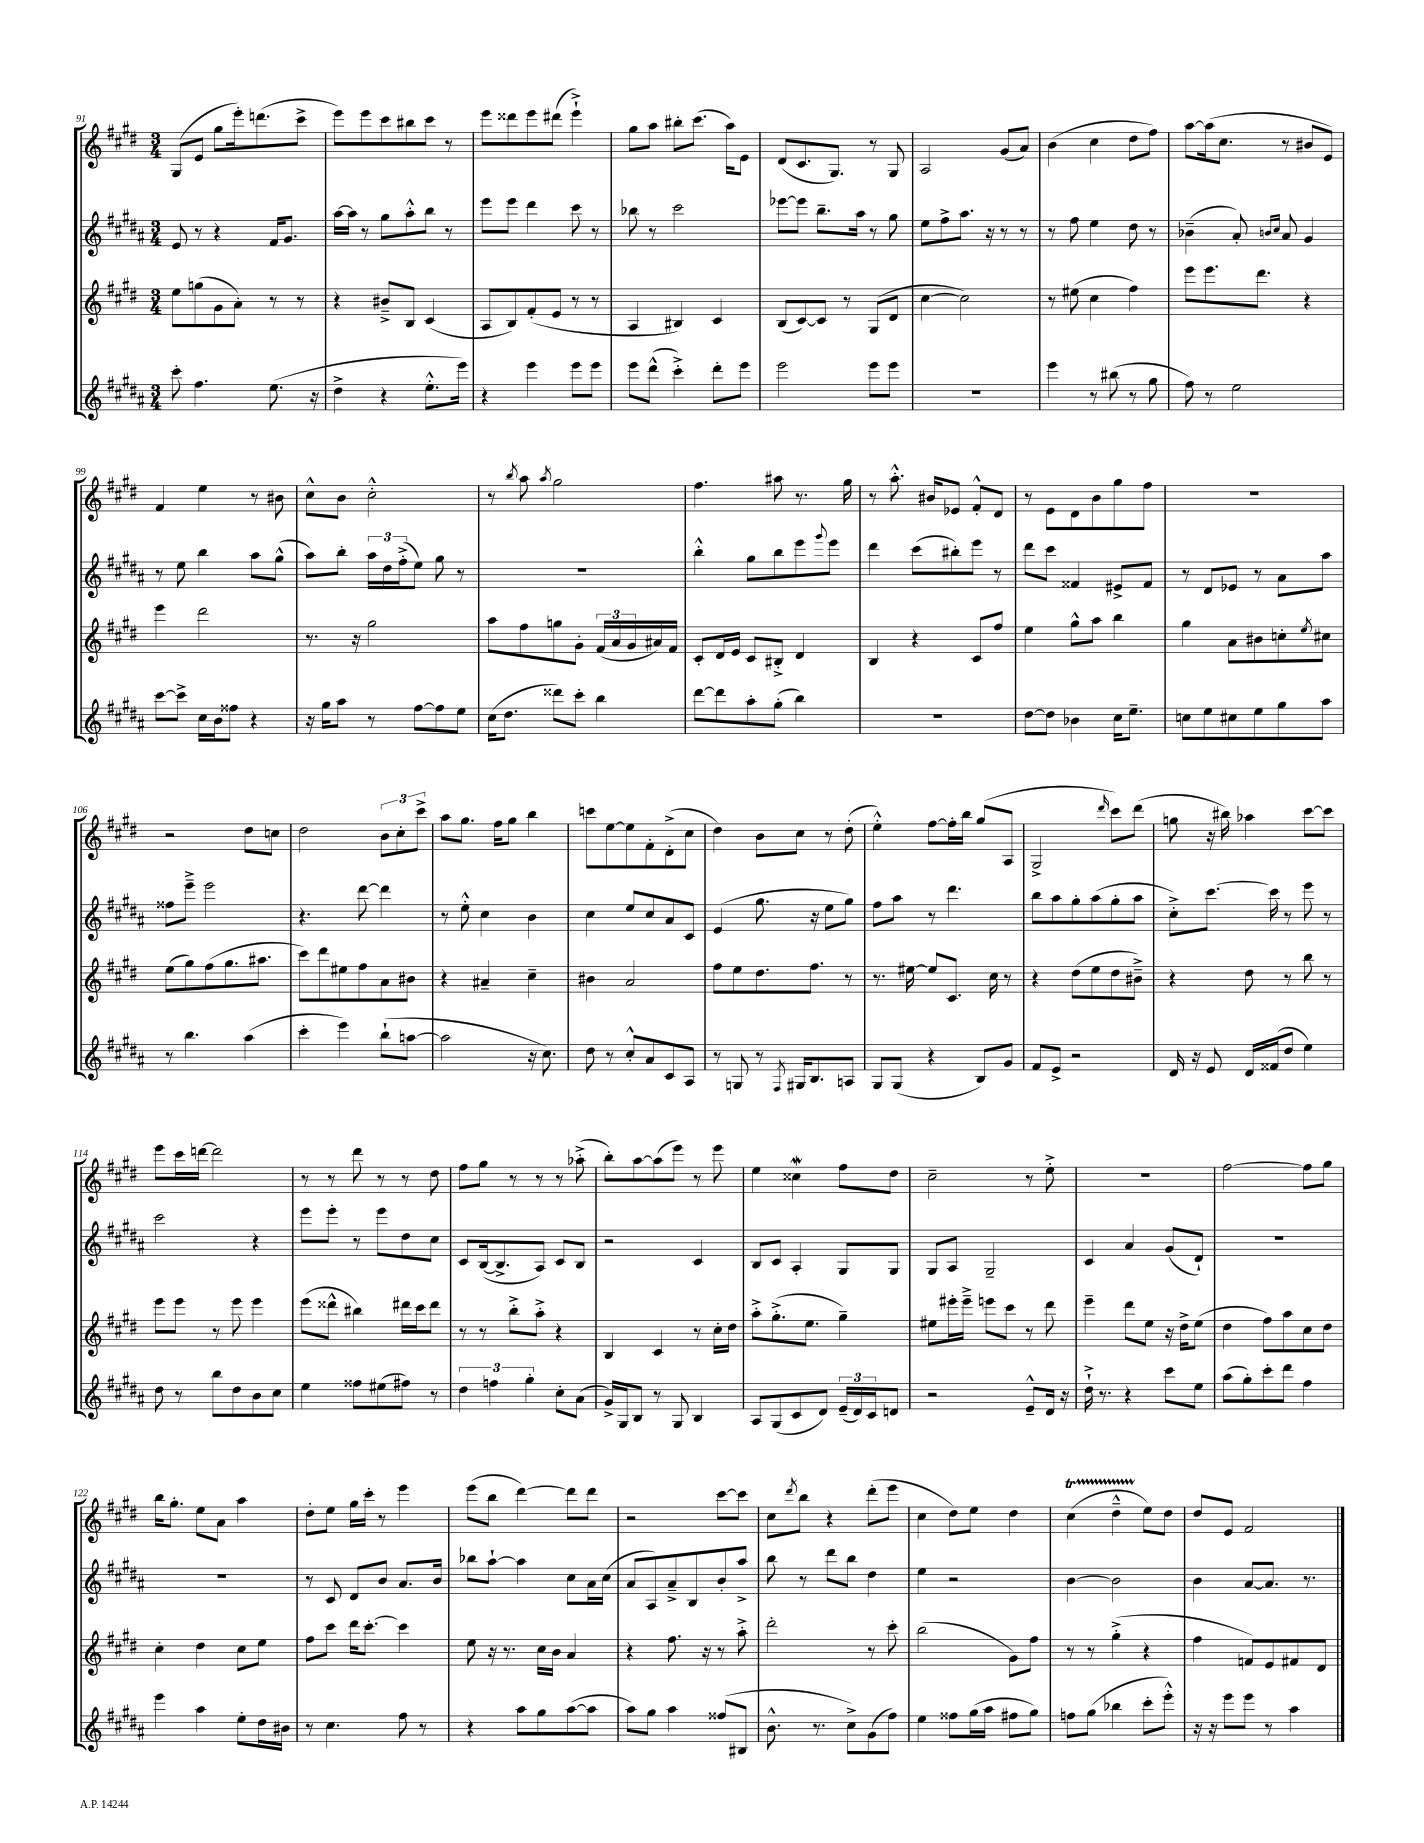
<<
\new StaffGroup <<
\new Staff = "s0" {
    \clef treble \key e \major \numericTimeSignature \time 3/4
    gis8( e'8 gis''8 e'''16-.) d'''8.( cis'''8-> |
    e'''8) e'''8 cis'''8 bis''8 cis'''8 r8 |
    e'''8 disis'''8 e'''8 dis'''8( e'''4-!->) |
    gis''8 a''8 bis''8-. cis'''8.( a''16) e'8 |
    dis'8( cis'8. gis8.) r8 gis8 |
    a2 gis'8( a'8) |
    b'4( cis''4 dis''8 fis''8) |
    a''8~ a''16( cis''8. r8 bis'8 e'8) |
    fis'4 e''4 r8 bis'8 |
    cis''8-^ b'8 cis''2-.-^ |
    r8 \acciaccatura { b''8 } a''8 \acciaccatura { a''8 } gis''2 |
    fis''4. ais''8 r8. gis''16 |
    r8 a''8.-.-^ bis'16 ees'8 fis'8-.-^ dis'8 |
    r8 e'8 dis'8 b'8 gis''8 fis''8 |
    R2. |
    r2 dis''8 c''8 |
    dis''2 \tuplet 3/2 { b'8 cis''8-. cis'''8-> } |
    a''8 gis''8. fis''16 gis''8 b''4 |
    c'''8 e''8~ e''8 fis'8-. dis'8-.->( cis''8 |
    dis''4) b'8 cis''8 r8 dis''8-.( |
    e''4-.-^) fis''8~ fis''16-. b''16 gis''8( a8 |
    gis2-> \grace { dis'''16 } cis'''8) dis'''8( |
    g''8 r16 bis''16) aes''4 cis'''8~ cis'''8 |
    e'''8 cis'''16 d'''16~ d'''2 |
    r8 r8 dis'''8 r8 r8 dis''8 |
    fis''8 gis''8 r8 r8 r8 aes''8-.->( |
    b''8-.) a''8~ a''8( e'''8) r8 e'''8 |
    e''4 cisis''4\mordent fis''8 dis''8 |
    cis''2-- r8 e''8-.-> |
    R2. |
    fis''2~ fis''8 gis''8 |
    b''16 gis''8.-. e''8 a'8 a''4 |
    dis''8-. e''8 gis''16 cis'''16-. r8 e'''4 |
    e'''8( b''8 dis'''4~) dis'''8 dis'''8 |
    r2 cis'''8~ cis'''8 |
    cis''8 \acciaccatura { dis'''8 } b''8 r4 dis'''8-.( e'''8 |
    cis''4 dis''8) e''8 dis''4 |
    cis''4\startTrillSpan( dis''4---^ e''8\stopTrillSpan) dis''8 |
    dis''8 e'8 fis'2 \bar "|." |
}
\new Staff = "s1" {
    \clef treble \key b \major \numericTimeSignature \time 3/4
    e'8 r8 r4 fis'16 gis'8. |
    ais''16~ ais''16 r8 gis''8 ais''8-.-^ b''8 r8 |
    e'''8 e'''8 dis'''4 cis'''8 r8 |
    bes''8 r8 cis'''2 |
    ees'''8~ ees'''8 b''8.-- ais''16 r8 gis''8 |
    e''8 fis''8-> ais''8. r16 r8 r8 |
    r8 fis''8 e''4 dis''8 r8 |
    bes'4--( ais'8-.) \grace { b'16 cis''16 } ais'8 gis'4 |
    r8 e''8 b''4 ais''8 gis''8-^( |
    ais''8) b''8-. \tuplet 3/2 { ais''16 dis''16 fis''16-.->( } e''8) gis''8 r8 |
    R2. |
    b''4-.-^ gis''8 b''8 e'''8 \appoggiatura { gis'''8 } e'''8 |
    dis'''4 cis'''8( bis''8-.) e'''8 r8 |
    dis'''8 cis'''8 fisis'4 eis'8-> fisis'8 |
    r8 dis'8 ees'8 r8 ais'8 ais''8 |
    fisis''8 e'''8---> e'''2 |
    r4. dis'''8~ dis'''4 |
    r8 e''8-.-^ cis''4 b'4 |
    cis''4 e''8 cis''8 ais'8 cis'8 |
    e'4( gis''8. r16 e''8 gis''8) |
    fis''8 ais''8 r8 dis'''4. |
    b''8 ais''8 gis''8-. ais''8( gis''8-. ais''8 |
    cis''8-.->) cis'''8.~ cis'''16 r8 e'''8 r8 |
    cis'''2 r4 |
    e'''8 e'''8-. r8 e'''8 dis''8 cis''8 |
    cis'8 b16~( b8.-> ais8) cis'8 b8 |
    r2 cis'4 |
    b8 cis'8 ais4-. gis8 gis8 |
    gis8 ais8 gis2-- |
    cis'4 ais'4 gis'8( dis'8-!) |
    R2. |
    R2. |
    r8 cis'8 dis'8 b'8 ais'8. b'16 |
    bes''8 ais''8~-! ais''4 cis''8 ais'16 cis''16( |
    ais'8 ais8) ais'8---> b8 b'8-. ais''8-> |
    b''8 r8 dis'''8 b''8 dis''4 |
    e''4 r2 |
    b'4~ b'2 |
    b'4 ais'8~ ais'8. r8. \bar "|." |
}
\new Staff = "s2" {
    \clef treble \key e \major \numericTimeSignature \time 3/4
    e''8 g''8( gis'8 a'8-.) r8 r8 |
    r4 bis'8---> b8 cis'4( |
    a8 b8) fis'8-.( e'8 r8 r8 |
    a4 bis4) cis'4 |
    b8( cis'8~) cis'8 r8 gis8( dis'8 |
    cis''4~ cis''2) |
    r8 eis''8( cis''4 fis''4) |
    e'''8 e'''8. dis'''8. r4 |
    e'''4 dis'''2 |
    r8. r16 gis''2 |
    a''8 fis''8 g''8 gis'8-. \tuplet 3/2 { fis'16( a'16 gis'16 } ais'16) fis'16 |
    cis'8-. dis'16 e'16 cis'8 bis8-.-> dis'4 |
    b4 r4 cis'8 fis''8 |
    e''4 gis''8-^ a''8 b''4 |
    gis''4 a'8 bis'8 c''8-. \acciaccatura { e''8 } cis''8 |
    e''8( gis''8) fis''8( gis''8. ais''8. |
    cis'''8) dis'''8 eis''8 fis''8 a'8 bis'8 |
    r4 ais'4-- cis''4-- |
    bis'4 a'2 |
    fis''8 e''8 dis''8. fis''8. r8 |
    r8. eis''16~ eis''8 cis'8. cis''16 r8 |
    r4 dis''8( e''8 dis''8 bis'8--->) |
    r4 dis''8 r8 b''8 r8 |
    e'''8 e'''8 r8 e'''8 e'''4 |
    e'''8( disis'''8-^ bis''4) dis'''16 cis'''16 dis'''8 |
    r8 r8 b''8-.-> a''8-.-> r4 |
    b4 cis'4 r8 cis''16-. dis''16 |
    a''8-.-> gis''8.-.->( e''8. gis''4--) |
    eis''8 eis'''16-. eis'''16---> e'''8 cis'''8 r8 dis'''8 |
    e'''4-- dis'''8 e''8 r16 dis''16-> e''8( |
    dis''4 fis''8) a''8 cis''8 dis''8 |
    cis''4-. dis''4 cis''8 e''8 |
    fis''8 cis'''8 dis'''16 cis'''8.~-. cis'''4 |
    e''8 r16 r8. cis''16 b'16 a'4 |
    r4 fis''8. r16 r8 a''8-.-> |
    dis'''2-. r8 cis'''8-. |
    b''2( gis'8) fis''8 |
    r8 r8 gis''4-.->( r4 |
    fis''4 f'8) e'8 fis'8 dis'8 \bar "|." |
}
\new Staff = "s3" {
    \clef treble \key b \major \numericTimeSignature \time 3/4
    cis'''8-. fis''4. e''8.( r16 |
    dis''4-> r4 e''8.-.-^ e'''16) |
    r4 e'''4 e'''8 e'''8 |
    e'''8 dis'''8-^( cis'''4-.->) dis'''8-. e'''8 |
    e'''2 e'''8 e'''8 |
    R2. |
    e'''4 r8 bis''8( r8 gis''8 |
    fis''8) r8 e''2 |
    cis'''8~ cis'''8-> cis''16 b'16 fisis''8 r4 |
    r16 gis''16 ais''8 r8 fis''8~ fis''8 e''8 |
    cis''16( dis''8. disis'''8) cis'''8-. b''4 |
    dis'''8~ dis'''8 ais''8-. gis''8-.( b''4) |
    R2. |
    dis''8~ dis''8 bes'4 cis''16 e''8.-- |
    c''8 e''8 cis''8 e''8 gis''8 ais''8 |
    r8 b''4. ais''4( |
    cis'''4-. e'''4) b''8-!( a''8~ |
    a''2 r16 cis''8.) |
    dis''8 r8 cis''8-.-^ ais'8 cis'8 ais8 |
    r8 g8 r8 \acciaccatura { fis8 } gis16 b8. a8 |
    gis8 gis8( r4 b8) gis'8 |
    fis'8 e'8-> r2 |
    dis'16 r16 e'8 dis'16 fisis'16( dis''8 e''4) |
    dis''8 r8 b''8 dis''8 b'8 cis''8 |
    e''4 fisis''8 eis''8( fis''8) r8 |
    \tuplet 3/2 { dis''4 f''4 gis''4-. } cis''8-. ais'8( |
    gis'16->) gis16 b8 r8 gis8 b4 |
    ais8 gis8( cis'8 dis'8) \tuplet 3/2 { e'16--( dis'16) cis'16 } d'8 |
    r2 e'8---^ dis'16 r16 |
    dis''16-!-> r8. r4 cis'''8 e''8 |
    ais''8( gis''8-.) cis'''8-. dis'''8 fis''4 |
    e'''4 ais''4 e''8-. dis''16 bis'16 |
    r8 cis''4. fis''8 r8 |
    r4 ais''8 gis''8 ais''8~( ais''8 |
    ais''8) gis''8 ais''4 fisis''8( bis8 |
    b'8.-^ r8. cis''8->) gis'8( fis''8) |
    e''4 fisis''8 gis''16( ais''16 fis''8 gis''8) |
    f''8 gis''8( bes''4 cis'''8-. e'''8-.-^) |
    r16 r16 e'''8 e'''8 r8 ais''4 \bar "|." |
}
>>
>>
\layout { \context { \Score currentBarNumber = #91 } }
